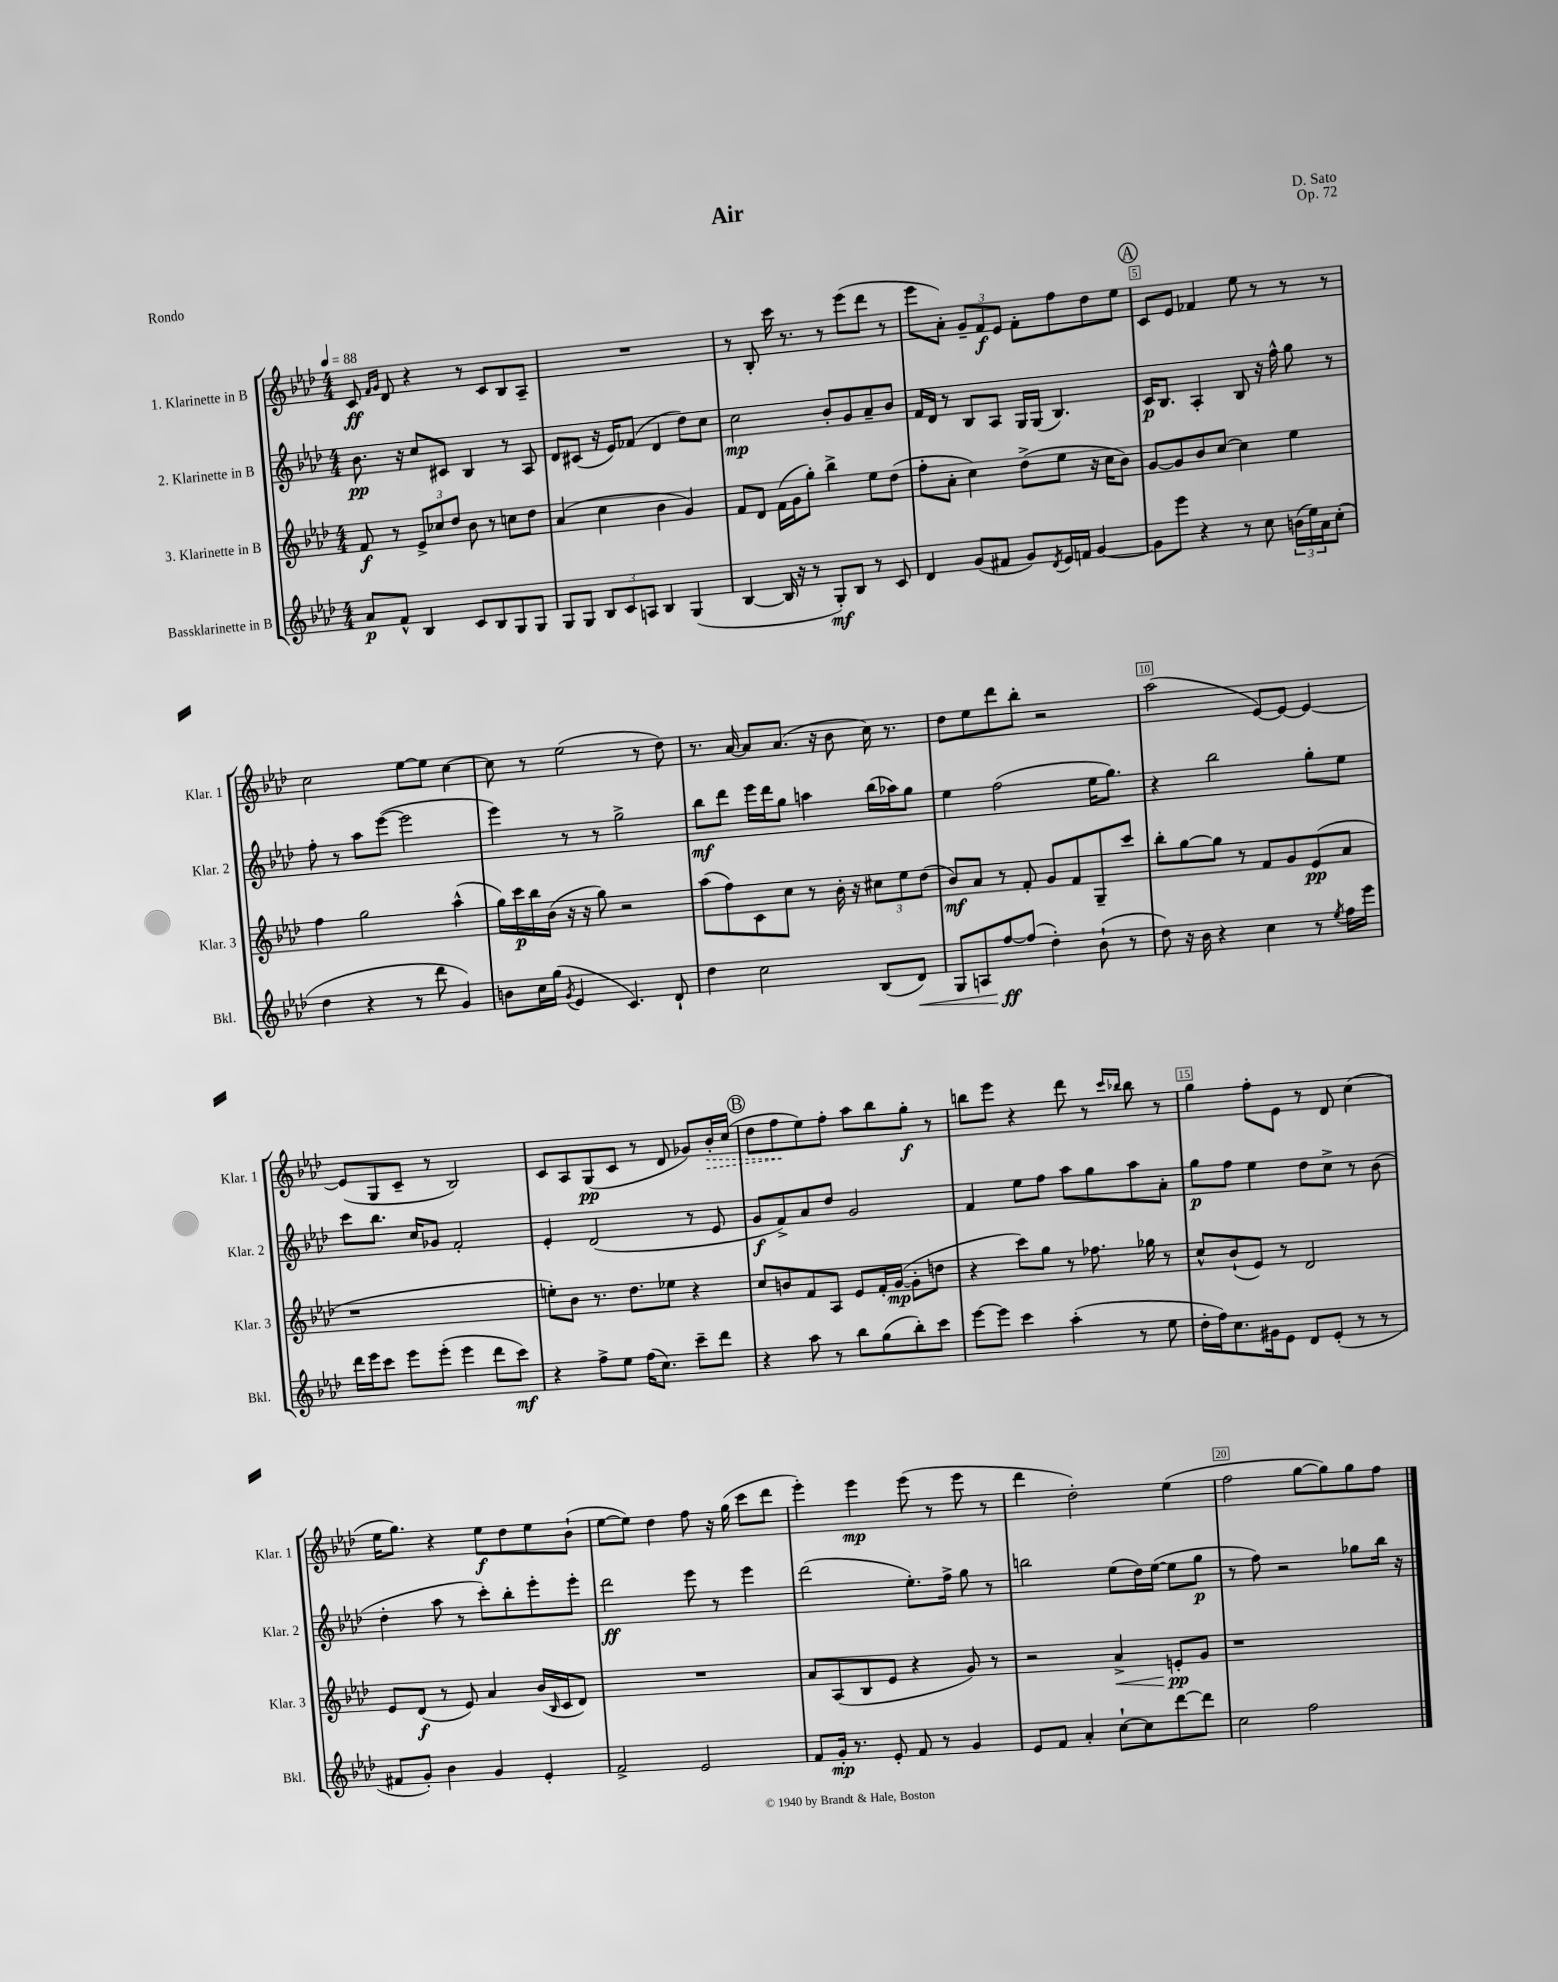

**kern	**dynam	**kern	**dynam	**kern	**dynam	**kern	**dynam
*part4	*part4	*part3	*part3	*part2	*part2	*part1	*part1
*staff4	*staff4	*staff3	*staff3	*staff2	*staff2	*staff1	*staff1
*I"Bassklarinette in B	*	*I"3. Klarinette in B	*	*I"2. Klarinette in B	*	*I"1. Klarinette in B	*
*I'Bkl.	*	*I'Klar. 3	*	*I'Klar. 2	*	*I'Klar. 1	*
*clefG2	*	*clefG2	*	*clefG2	*	*clefG2	*
*k[b-e-a-d-]	*	*k[b-e-a-d-]	*	*k[b-e-a-d-]	*	*k[b-e-a-d-]	*
*M4/4	*	*M4/4	*	*M4/4	*	*M4/4	*
*MM88	*	*MM88	*	*MM88	*	*MM88	*
=1	=1	=1	=1	=1	=1	=1	=1
8a-/L	p	8f/	f	8.b-\	pp	8c/	ff
.	.	.	.	.	.	16qqf/LL	.
.	.	.	.	.	.	16qqg/JJ	.
8f^^/J	.	8r	.	.	.	8d-/	.
.	.	.	.	16r	.	.	.
4B-/	.	12e-^/L	.	8cc/L	.	4r	.
.	.	12cc-X/	.	.	.	.	.
.	.	.	.	8c#X/J	.	.	.
.	.	12dd-/J	.	.	.	.	.
8c/L	.	8b-\	.	4B-/	.	8r	.
8B-/	.	8r	.	.	.	8c/L	.
8G/	.	8ccn\L	.	8r	.	8B-/	.
8G/J	.	8dd-\J	.	8A-/	.	8A-~/J	.
=2	=2	=2	=2	=2	=2	=2	=2
8G/L	.	(4a-/	.	8d-/L	.	1r	.
8G/J	.	.	.	(8c#X/J	.	.	.
12B-/L	.	4cc\	.	16r	.	.	.
.	.	.	.	16e-/KL)	.	.	.
12c/	.	.	.	.	.	.	.
.	.	.	.	(8f-X/J	.	.	.
12An/J	.	.	.	.	.	.	.
4B-/	.	4b-\	.	4d-/	.	.	.
(4G/	.	4g/)	.	8dd-\L)	.	.	.
.	.	.	.	8cc\J	.	.	.
=3	=3	=3	=3	=3	=3	=3	=3
[4B-/	.	8f/L	.	2cc\	mp	8r	.
.	.	8d-/J	.	.	.	8B-'/	.
16B-/]	.	(16f\LL	.	.	.	16ccc\	.
16r	.	16g\J	.	.	.	8.r	.
8r	.	8gg'\J)	.	.	.	.	.
8G'/L)	mf	4bb-^\	.	8b-'/L	.	8r	.
8B-/J	.	.	.	8g/	.	(8eee-\L	.
8r	.	8ee-\L	.	8a-~/	.	8ddd-\J	.
8c/	.	(8dd-\J	.	8b-/J	.	8r	.
=4	=4	=4	=4	=4	=4	=4	=4
4d-/	.	8ff'\L	.	16f/LL	.	8eee-\L	.
.	.	.	.	16d-/JJ	.	.	.
.	.	8a-'\J	.	8r	.	8a-'\J)	.
(8g/L	.	4cc\)	.	8B-/L	.	12g~/L	.
.	.	.	.	.	.	12f/	f
8f#X/J	.	.	.	8A-/J	.	.	.
.	.	.	.	.	.	12e-/J	.
8g/L)	.	(8dd-^\L	.	16G/LL	.	8f'\L	.
.	.	.	.	(16G/JJ	.	.	.
8qd-/	.	.	.	.	.	.	.
16e-/L	.	8ee-\J	.	4.B-/)	.	8ff\	.
16fn/JJ	.	.	.	.	.	.	.
[4g/	.	16r	.	.	.	8dd-\	.
.	.	16cc\KL	.	.	.	.	.
.	.	8b-\J)	.	.	.	8ee-\J	.
!!LO:REH:place=s1:t=A
=5	=5	=5	=5	=5	=5	=5	=5
8g\L]	.	[8g/L	.	16c/KL	p	8c/L	.
.	.	.	.	8.B-/J	.	.	.
8eee-\J	.	8g/]	.	.	.	8e-/J	.
4r	.	8b-/	.	4A-'/	.	4f-X/	.
.	.	[8cc/J	.	.	.	.	.
8r	.	4cc\]	.	8B-/	.	8ee-\	.
8cc\	.	.	.	16r	.	8r	.
.	.	.	.	16ff^^\	.	.	.
(24bn\LL	.	4ee-\	.	8gg\	.	8r	.
24ee-\)	.	.	.	.	.	.	.
24a-\J	.	.	.	.	.	.	.
(8cc'\J	.	.	.	8r	.	8r	.
!!LO:LB:g=z
=6	=6	=6	=6	=6	=6	=6	=6
4dd-\	.	4ff\	.	8ff'\	.	2cc\	.
.	.	.	.	8r	.	.	.
4r	.	2gg\	.	8aa-\L	.	.	.
.	.	.	.	([8eee-\J	.	.	.
8r	.	.	.	2eee-\]	.	[8ee-\L	.
8ddd-\	.	.	.	.	.	8ee-\J]	.
4g/)	.	(4aa-^^\	.	.	.	[4cc\	.
=7	=7	=7	=7	=7	=7	=7	=7
8bn\L	.	16gg\LL)	.	4eee-\)	.	8cc\]	.
.	.	16ccc\	p	.	.	.	.
16cc\L	.	16bb-\	.	.	.	8r	.
(16gg\JJ	.	(16b-\JJ	.	.	.	.	.
8qg/	.	.	.	.	.	.	.
4e-/	.	16r	.	8r	.	(2ee-\	.
.	.	16r	.	.	.	.	.
.	.	8gg\)	.	8r	.	.	.
4.c/)	.	2r	.	2gg^\	.	.	.
.	.	.	.	.	.	8r	.
8d-`/	.	.	.	.	.	8dd-\)	.
=8	=8	=8	=8	=8	=8	=8	=8
4dd-\	.	(8aa-\L	.	8bb-\L	mf	8.r	.
.	.	8ff\)	.	8ddd-\J	.	.	.
.	.	.	.	.	.	[16a-/	.
2cc\	.	8c\	.	16eee-\LL	.	8a-/L]	.
.	.	.	.	16ddd-\J	.	.	.
.	.	8cc\J	.	8gg\J	.	(8.a-/J	.
.	.	8r	.	4aan\	.	.	.
.	.	.	.	.	.	16r	.
.	.	16b-'\	.	.	.	8b-\	.
.	.	16r	.	.	.	.	.
(8B-/L	.	12cc#X\L	.	(16bb-\LL	.	16cc\)	.
.	.	.	.	16aa-X\J)	.	8.r	.
.	.	12ee-\	.	.	.	.	.
!	!LO:HP:b	!	!	!	!	!	!
8d-/J)	<	.	.	8gg\J	.	.	.
.	.	(12dd-\J	.	.	.	.	.
=9	=9	=9	=9	=9	=9	=9	=9
8G/L	.	8b-/L)	mf	4ee-\	.	8dd-\L	.
8An/	.	8a-/J	.	.	.	8ee-\	.
[8ff/	ff	8r	.	(2ff\	.	8ddd-\	.
(8ff/J]	[	8f'/	.	.	.	8bb-'\J	.
4dd-'\)	.	8g/L	.	.	.	2r	.
.	.	8f/	.	.	.	.	.
(8b-`\	.	8G~/	.	16ee-\KL	.	.	.
.	.	.	.	8.gg\J)	.	.	.
8r	.	8ccc/J	.	.	.	.	.
=10	=10	=10	=10	=10	=10	=10	=10
8dd-\)	.	8bb-'\L	.	4r	.	(2aa-\	.
16r	.	[8gg\	.	.	.	.	.
16b-\	.	.	.	.	.	.	.
4r	.	8gg\J]	.	2bb-\	.	.	.
.	.	8r	.	.	.	.	.
4cc\	.	8f/L	.	.	.	[8e-/L)	.
.	.	8g/	.	.	.	8e-/J_	.
8r	.	(8e-/	pp	8gg'\L	.	4e-/_	.
8qee-/	.	.	.	.	.	.	.
16ff\LL	.	8a-/J	.	8ee-\J	.	.	.
16eee-\JJ	.	.	.	.	.	.	.
!!LO:LB:g=z
=11	=11	=11	=11	=11	=11	=11	=11
16ddd-\LL	.	1r	.	8ccc\L	.	(8e-/L]	.
16eee-\J	.	.	.	.	.	.	.
8ccc\J	.	.	.	8.bb-\J	.	8G/	.
8eee-\L	.	.	.	.	.	8c~/J	.
.	.	.	.	16cc/KL	.	.	.
(8eee-'\J	.	.	.	8g-X/J	.	8r	.
4eee-\	.	.	.	2f'/	.	2B-/)	.
8ddd-\L	.	.	.	.	.	.	.
8ccc\J)	mf	.	.	.	.	.	.
=12	=12	=12	=12	=12	=12	=12	=12
4r	.	8een'\L)	.	4e-'/	.	8c/L	.
.	.	8b-\J	.	.	.	8A-/	.
8ff^\L	.	8.r	.	(2d-/	.	(8G/	pp
8ee-\J	.	.	.	.	.	8c/J	.
.	.	8.dd-\L	.	.	.	.	.
(16ff\KL	.	.	.	.	.	8r	.
8.cc\J)	.	.	.	.	.	.	.
.	.	8ee-X\J	.	.	.	8d-/	.
8ccc~\L	.	4r	.	8r	.	8g-X/L)	.
!	!	!	!	!	!	!	!LO:HP:b
8ddd-\J	.	.	.	8e-/	.	16b-'/L	>
.	.	.	.	.	.	(16cc/JJ	.
!!LO:REH:place=s1:t=B
=13	=13	=13	=13	=13	=13	=13	=13
4r	.	8cc/L	.	8g/L	f	8dd-\L	.
.	.	8bn/	.	8f^/)	.	8ff\	.
8aa-\	.	8f/	.	8a-/	.	8ee-\)	]
8r	.	8A-/J	.	8dd-/J	.	8ff'\J	.
8bb-\L	.	8e-/L	.	2g/	.	8aa-\L	.
(8gg\	.	16f'/L	.	.	.	8bb-\	.
.	.	([16g/JJ	mp	.	.	.	.
8bb-'\)	.	8g'\L]	.	.	.	8gg'\J	f
8ccc\J	.	8ddn\J	.	.	.	8r	.
=14	=14	=14	=14	=14	=14	=14	=14
[8eee-\L	.	4r	.	4f/	.	8bbn\L	.
8eee-\J]	.	.	.	.	.	8eee-\J	.
4ccc\	.	8ccc\L)	.	8ee-\L	.	4r	.
.	.	8gg\J	.	8ff\J	.	.	.
(4aa-'\	.	8r	.	8aa-\L	.	8ddd-\	.
.	.	8.ff-X\	.	8gg\	.	8r	.
.	.	.	.	.	.	16qqccc/LL	.
.	.	.	.	.	.	16qqbb-X/JJ	.
8r	.	.	.	8aa-\	.	8bb-\	.
.	.	16gg-X\	.	.	.	.	.
8ee-\	.	8r	.	8a-'\J	.	8r	.
=15	=15	=15	=15	=15	=15	=15	=15
16dd-'\LL	.	8cc^^/L	.	8gg\L	p	4gg\	.
16ff\J)	.	.	.	.	.	.	.
8.cc\	.	(8b-`/	.	8ff\J	.	.	.
.	.	8e-/J)	.	4ee-\	.	8ff'\L	.
16g#X\k	.	.	.	.	.	.	.
8e-\J	.	8r	.	.	.	8e-\J	.
8d-/L	.	2d-/	.	8dd-\L	.	8r	.
(8e-'/J	.	.	.	8cc^\J	.	8d-/	.
8r	.	.	.	8r	.	(4cc\	.
8r	.	.	.	(8b-\	.	.	.
!!LO:LB:g=z
=16	=16	=16	=16	=16	=16	=16	=16
8f#X/L	.	8e-/L	.	4dd-'\	.	16ee-\KL	.
.	.	.	.	.	.	8.gg\J)	.
8g'/J)	.	(8d-/J	f	.	.	.	.
4b-\	.	8r	.	8aa-\	.	4r	.
.	.	8e-/)	.	8r	.	.	.
4g/	.	4a-/	.	8ccc'\L)	.	8ee-\L	f
.	.	.	.	8bb-'\	.	8dd-\	.
4e-'/	.	(16b-/LL	.	8eee-'\	.	8ee-\	.
.	.	16qqB-/	.	.	.	.	.
.	.	16c/J	.	.	.	.	.
.	.	8d-/J)	.	8eee-'\J	.	(8b-`\J	.
=17	=17	=17	=17	=17	=17	=17	=17
2f^/	.	1r	.	2ddd-\	ff	[8ee-\L	.
.	.	.	.	.	.	8ee-\J])	.
.	.	.	.	.	.	4dd-\	.
2e-/	.	.	.	8eee-\	.	8ff\	.
.	.	.	.	8r	.	16r	.
.	.	.	.	.	.	(16gg\	.
.	.	.	.	4eee-\	.	8ccc\L	.
.	.	.	.	.	.	8ddd-\J	.
=18	=18	=18	=18	=18	=18	=18	=18
8f/L	.	8a-/L	.	(2ddd-\	.	4eee-'\)	.
16g'/Jk	mp	(8A-/	.	.	.	.	.
8.r	.	.	.	.	.	.	.
.	.	8B-/	.	.	.	4eee-\	mp
8e-'/	.	8e-/J	.	.	.	.	.
8f/	.	4r	.	8.ee-'\L)	.	(8eee-\	.
8r	.	.	.	.	.	8r	.
.	.	.	.	16ff^\Jk	.	.	.
4g/	.	8g/)	.	8gg\	.	8eee-\	.
.	.	8r	.	8r	.	8r	.
=19	=19	=19	=19	=19	=19	=19	=19
8e-/L	.	2r	.	2bbn\	.	4ddd-\	.
8f/J	.	.	.	.	.	.	.
4a-'/	.	.	.	.	.	2dd-'\)	.
!	!	!	!LO:HP:b	!	!	!	!
[8cc`\L	.	4a-^/	<	(8ee-\L	.	.	.
8cc\]	.	.	.	16dd-\L)	.	.	.
.	.	.	.	([16ee-\JJ	.	.	.
[8ddd-\	.	8en'/L	pp	8ee-\L]	.	(4ee-\	.
8ddd-\J]	.	8g/J	[	8gg\J	p	.	.
=20	=20	=20	=20	=20	=20	=20	=20
2cc\	.	1r	.	8r	.	2ff\	.
.	.	.	.	8ff\)	.	.	.
.	.	.	.	2r	.	.	.
2ff\	.	.	.	.	.	[8gg\L	.
.	.	.	.	.	.	8gg\])	.
.	.	.	.	8gg-X\L	.	8gg\	.
.	.	.	.	16bb-\Jk	.	8ff\J	.
.	.	.	.	16r	.	.	.
==	==	==	==	==	==	==	==
*-	*-	*-	*-	*-	*-	*-	*-
